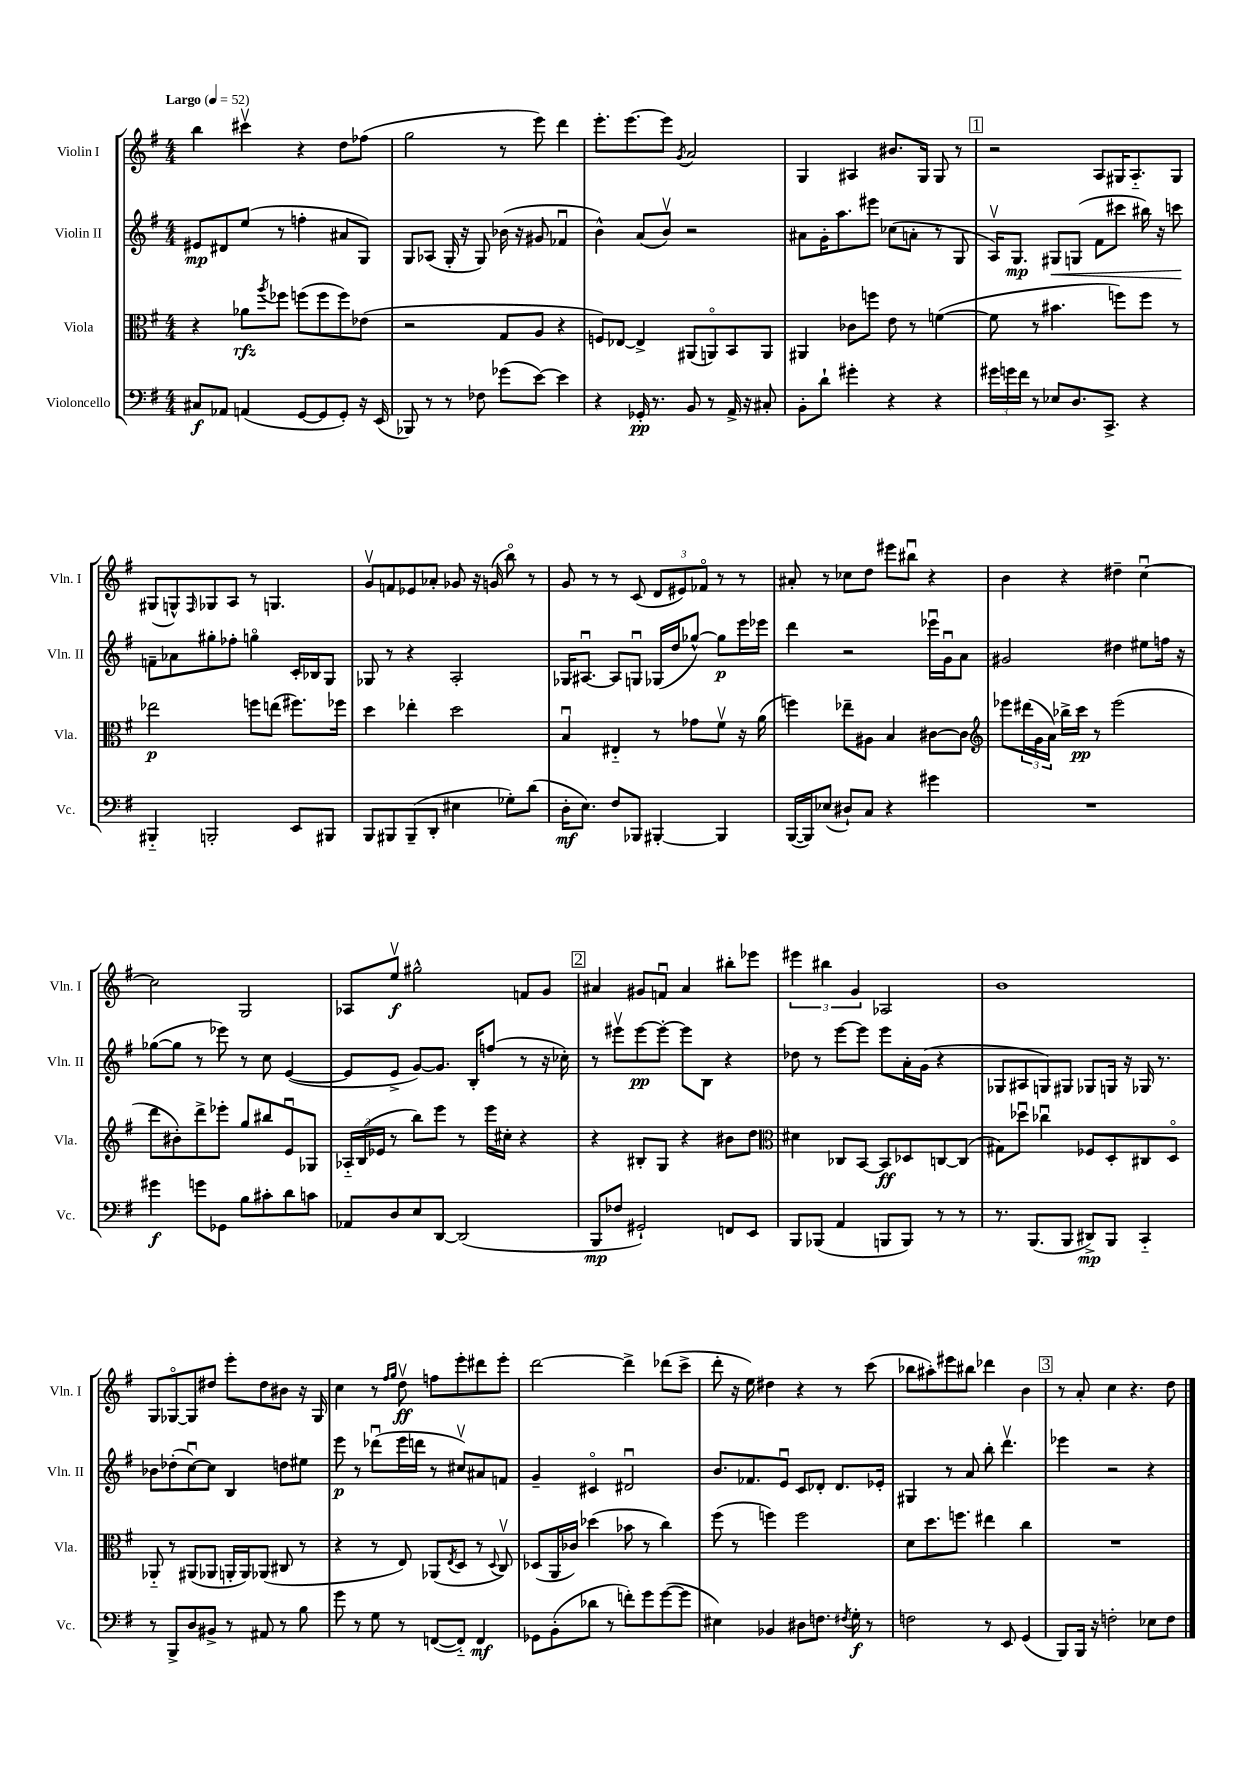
<<
\new StaffGroup <<
\new Staff = "s0" \with { instrumentName = "Violin I" shortInstrumentName = "Vln. I" } {
    \clef treble \key g \major \numericTimeSignature \time 4/4 \tempo "Largo" 4 = 52
    b''4 cis'''4\upbow r4 d''8 fes''8( |
    g''2 r8 e'''8) d'''4 |
    e'''8.-. e'''8.~ e'''8 \acciaccatura { g'8 } a'2 |
    g4 ais4 bis'8. g16 g8 r8 |
    \mark \markup { \box "1" } r2 a8 gis16 a8.-_ gis8 |
    gis8( g8-^) \grace { fis16 } ges8 a8 r8 g4. |
    g'8\upbow f'8 ees'8 aes'8-. ges'8 r16 g'16( b''8\flageolet) r8 |
    g'8 r8 r8 c'8( \tuplet 3/2 { d'8 eis'8) fes'8\flageolet } r8 r8 |
    ais'8-. r8 ces''8 d''8 eis'''8 bis''8\downbow r4 |
    b'4 r4 dis''4-- c''4~\downbow |
    c''2 g2 |
    aes8 e''8\upbow\f gis''2-^ f'8 g'8 |
    \mark \markup { \box "2" } ais'4 gis'8 f'8\downbow ais'4 bis''8-. ees'''8 |
    \tuplet 3/2 { eis'''4 bis''4 g'4 } aes2 |
    b'1 |
    g8 ges8~\flageolet ges8 dis''8 e'''8-. dis''8 bis'8 r16 ges16 |
    c''4 r8 \grace { fis''16 g''16 } d''8\upbow\ff f''8 e'''8-. dis'''8 e'''8-. |
    d'''2~ d'''4-> des'''8( c'''8-> |
    d'''8-. r16 e''16) dis''4 r4 r8 c'''8( |
    bes''8 ais''8-.) eis'''8 bis''8 des'''4 b'4 |
    \mark \markup { \box "3" } r8 a'8-. c''4 r4. d''8 \bar "|." |
}
\new Staff = "s1" \with { instrumentName = "Violin II" shortInstrumentName = "Vln. II" } {
    \clef treble \key g \major \numericTimeSignature \time 4/4
    eis'8\mp dis'8 e''8( r8 f''4-. ais'8 g8) |
    g8 aes8( g16-. r16 g8) bes'16( r16 gis'8 fes'4\downbow |
    b'4-^) a'8( b'8\upbow) r2 |
    ais'8 g'16-. a''8. eis'''8 ces''8( a'8-. r8 g8 |
    \mark \markup { \box "1" } a16\upbow) g8.\mp gis8\< g8( fis'8 cis'''8 bis''16) r16 c'''8\! |
    f'8-- aes'8 gis''8-. fes''8-. g''4\flageolet c'16-. bes16 g8 |
    ges8 r8 r4 a2-. |
    ges16 ais8.~\downbow ais8 g8\downbow ges16( d''16 ges''8~-^) ges''8\p e'''16 ees'''16 |
    d'''4 r2 ees'''16\downbow g'16\downbow a'8 |
    gis'2 dis''4 eis''8 f''16 r16 |
    ges''8~( ges''8 r8 ees'''8) r8 c''8 e'4~( |
    e'8 e'8-> g'8~) g'8. b16-. f''8( r8 r16 ces''16-.) |
    \mark \markup { \box "2" } r8 eis'''8\upbow eis'''8~\pp eis'''8~-. eis'''8 b8 r4 |
    des''8 r8 e'''8~ e'''8 e'''8 a'16-. g'16( r4 |
    ges8 ais8 g8) gis8 ges8 g16 r16 ges16 r8. |
    bes'8 des''8-.( c''8~\downbow) c''8 b4 d''8 eis''8 |
    e'''8\p r8 des'''8\downbow( e'''16 d'''16 r8 cis''8\upbow) ais'8 f'8 |
    g'4-- cis'4\flageolet dis'2\downbow |
    b'8. fes'8. e'8\downbow c'8 des'8-. des'8. ees'16-. |
    gis4 r8 a'8 b''8-. d'''4.\upbow |
    \mark \markup { \box "3" } ees'''4 r2 r4 \bar "|." |
}
\new Staff = "s2" \with { instrumentName = "Viola" shortInstrumentName = "Vla." } {
    \clef alto \key g \major \numericTimeSignature \time 4/4
    r4 aes'8\rfz \acciaccatura { a''8 } fes''8 f''8( f''8 f''8) ees'8( |
    r2 g8 a8 r4 |
    f8) ees8~ ees4-> ais,8( a,8\flageolet) b,8 a,8 |
    ais,4 ces'8 f''8 e'8 r8 f'4~( |
    \mark \markup { \box "1" } f'8 r8 bis'4. f''8) f''8 r8 |
    ees''2\p f''8 e''8( fis''8.) fes''16 |
    d''4 ees''4-. d''2 |
    b4\downbow eis4-_ r8 ges'8 fis'8\upbow r16 a'16( |
    f''4) ees''8-- ais8 b4 cis'8~ cis'8 |
    \clef treble ees'''8 \tuplet 3/2 { dis'''16( g'16 a'16) } bes''16-> c'''16\pp r8 ees'''2( |
    d'''8 bis'8-.) d'''8-> ees'''8-. g''8 bis''8 e'8\downbow ges8 |
    \tuplet 3/2 { aes16-_ b16( ees'16 } r8 b''8) e'''8 r8 e'''16 cis''16-. r4 |
    \mark \markup { \box "2" } r4 bis8-. g8 r4 bis'8 d''8 |
    \clef alto dis'4 ces8 b,8~ b,8\ff des8 c8~ c8( |
    gis8) des''8\downbow ces''4\downbow fes8 d8-. cis8 d8\flageolet |
    aes,8-_ r8 ais,8( aes,8 a,16-. a,16) aes,8( cis8 r8 |
    r4 r8 e8) aes,8( \acciaccatura { e8 } d8 r8 \appoggiatura { d8 } c8\upbow) |
    des8( a,16 ces'16) des''4( bes'8 r8 c''4) |
    fis''8( r8 f''4) f''2 |
    d'8 d''8. f''8. eis''4 c''4 |
    \mark \markup { \box "3" } R1 \bar "|." |
}
\new Staff = "s3" \with { instrumentName = "Violoncello" shortInstrumentName = "Vc." } {
    \clef bass \key g \major \numericTimeSignature \time 4/4
    cis8\f aes,8 a,4( g,8~ g,8 g,8-.) r16 e,16( |
    bes,,8) r8 r8 fes8 ges'8( e'8~) e'4 |
    r4 ges,16-.\pp r8. b,8 r8 a,16-> r16 cis8-. |
    b,8-. d'8-! gis'4-. r4 r4 |
    \mark \markup { \box "1" } \tuplet 3/2 { gis'16 g'16 fis'16 } r8 ees8 d8. c,8.-> r4 |
    bis,,4-_ b,,2-. e,8 bis,,8 |
    b,,8 bis,,8 bis,,8--( d,8-. eis4 ges8-.) d'8( |
    d16-.\mf e8.) fis8 bes,,8 bis,,4~-. bis,,4 |
    b,,16~( b,,16) ees8( dis8-!) c8 r4 gis'4 |
    R1 |
    gis'4\f g'8 ges,8 b8 cis'8-. d'8 c'8 |
    aes,8 d8 e8 d,8~ d,2( |
    \mark \markup { \box "2" } b,,8\mp fes8 gis,2-!) f,8 e,8 |
    b,,8 bes,,8( a,4 b,,8 b,,8) r8 r8 |
    r8. b,,8.( b,,8 dis,8->\mp) b,,8 c,4-_ |
    r8 b,,8-> d8 bis,8-> r8 ais,8 r8 b8 |
    g'8 r8 g8 r8 f,8~( f,8-_) f,4\mf |
    ges,8 b,8-.( des'8 r8 f'8-.) g'8 g'8~( g'8 |
    eis4) bes,4 dis8 f8. \acciaccatura { fis8 } g16-.\f r8 |
    f2 r8 e,8 g,4( |
    \mark \markup { \box "3" } b,,8) b,,16 r16 f2-. ees8 f8 \bar "|." |
}
>>
>>
\layout { \context { \Score \remove "Bar_number_engraver" } }
